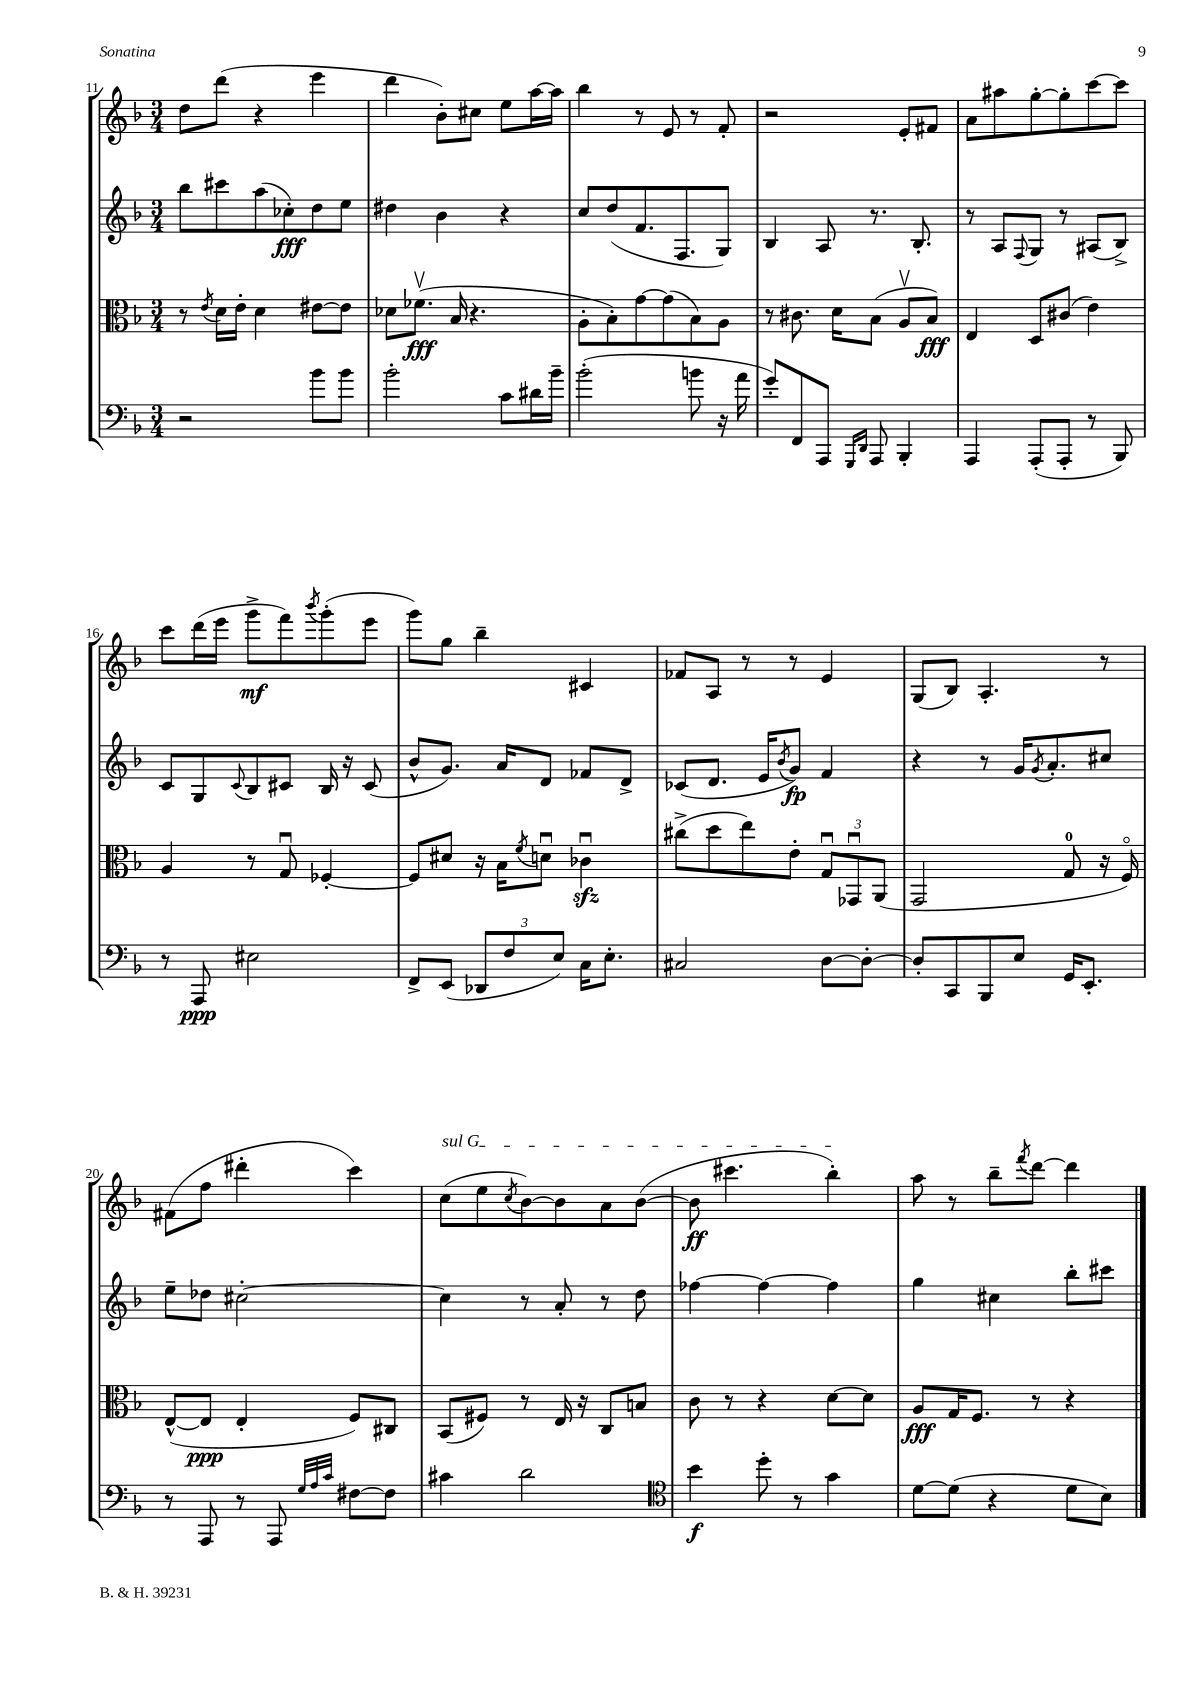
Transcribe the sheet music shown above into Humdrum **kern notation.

**kern	**dynam	**kern	**dynam	**kern	**dynam	**kern	**dynam
*part4	*part4	*part3	*part3	*part2	*part2	*part1	*part1
*staff4	*staff4	*staff3	*staff3	*staff2	*staff2	*staff1	*staff1
*clefF4	*	*clefC3	*	*clefG2	*	*clefG2	*
*k[b-]	*	*k[b-]	*	*k[b-]	*	*k[b-]	*
*M3/4	*	*M3/4	*	*M3/4	*	*M3/4	*
=11	=11	=11	=11	=11	=11	=11	=11
2r	.	8r	.	8bb-\L	.	8dd\L	.
.	.	8qe/	.	.	.	.	.
.	.	16d\LL	.	8ccc#X\	.	(8ddd\J	.
.	.	16e'\JJ	.	.	.	.	.
.	.	4d\	.	(8aa\	.	4r	.
.	.	.	.	8cc-X'\)	fff	.	.
8b-\L	.	[8e#X\L	.	8dd\	.	4eee\	.
8b-\J	.	8e#\J]	.	8ee\J	.	.	.
=12	=12	=12	=12	=12	=12	=12	=12
2b-'\	.	8d-X\L	.	4dd#X\	.	4ddd\	.
.	.	(8.f-Xv\J	fff	.	.	.	.
.	.	.	.	4b-\	.	8b-'\L)	.
.	.	16B-/	.	.	.	.	.
.	.	4.r	.	.	.	8cc#X\J	.
8c\L	.	.	.	4r	.	8ee\L	.
16d#X\L	.	.	.	.	.	[16aa\L	.
16b-~\JJ	.	.	.	.	.	16aa\JJ]	.
=13	=13	=13	=13	=13	=13	=13	=13
(2b-'\	.	8A'\L	.	8cc/L	.	4bb-\	.
.	.	8B-'\)	.	(8dd/	.	.	.
.	.	[8g\	.	8.f/	.	8r	.
.	.	(8g\]	.	.	.	8e/	.
.	.	.	.	8.F/	.	.	.
8bn\	.	8B-\)	.	.	.	8r	.
16r	.	8A\J	.	8G/J)	.	8f'/	.
16a\	.	.	.	.	.	.	.
=14	=14	=14	=14	=14	=14	=14	=14
8g'/L)	.	8r	.	4B-/	.	2r	.
8FF/	.	8.c#X\	.	.	.	.	.
8AAA/J	.	.	.	8A/	.	.	.
.	.	16d\KL	.	.	.	.	.
16qqGGG/LL	.	.	.	.	.	.	.
16qqDD/JJ	.	.	.	.	.	.	.
8AAA/	.	(8B-\J	.	8.r	.	.	.
4BBB-'/	.	8Av/L	.	.	.	8e'/L	.
.	.	.	.	8.B-'/	.	.	.
.	.	8B-/J)	fff	.	.	8f#X/J	.
=15	=15	=15	=15	=15	=15	=15	=15
4AAA/	.	4E/	.	8r	.	8a\L	.
.	.	.	.	8A/L	.	8aa#X\	.
.	.	.	.	8qqF/	.	.	.
(8AAA'/L	.	8D/L	.	8G/J	.	[8gg'\	.
8AAA'/J	.	(8c#X/J	.	8r	.	8gg'\]	.
8r	.	4e\)	.	(8A#X/L	.	[8ccc\	.
8BBB-/)	.	.	.	8B-^/J)	.	8ccc\J]	.
!!LO:LB:g=z
=16	=16	=16	=16	=16	=16	=16	=16
8r	.	4A/	.	8c/L	.	8ccc\L	.
8AAA/	ppp	.	.	8G/	.	(16ddd\L	.
.	.	.	.	.	.	16eee\JJ	.
.	.	.	.	8qqc/	.	.	.
2E#X\	.	8r	.	8B-/	.	8ggg^\L	mf
.	.	8Gu/	.	8c#X/J	.	8fff\)	.
.	.	.	.	.	.	8qbbb-/	.
.	.	[4F-X'/	.	16B-/	.	(8ggg'\	.
.	.	.	.	16r	.	.	.
.	.	.	.	(8c#/	.	8eee\J	.
=17	=17	=17	=17	=17	=17	=17	=17
8FF^/L	.	8F-/L]	.	8b-^^/L	.	8ggg\L)	.
(8EE/J	.	8d#X/J	.	8.g/J)	.	8gg\J	.
12DD-X/L	.	16r	.	.	.	4bb-~\	.
.	.	16B-\KL	.	16a/KL	.	.	.
12F/	.	.	.	.	.	.	.
.	.	8qf/	.	.	.	.	.
.	.	8dnu\J	.	8d/J	.	.	.
12E/J)	.	.	.	.	.	.	.
16C\KL	.	4c-Xzzu\	.	8f-X/L	.	4c#X/	.
8.E'\J	.	.	.	.	.	.	.
.	.	.	.	8d^/J	.	.	.
=18	=18	=18	=18	=18	=18	=18	=18
2C#X/	.	(8cc#X^\L	.	(8c-X/L	.	8f-X/L	.
.	.	8dd\	.	8.d/J	.	8A/J	.
.	.	8ee\)	.	.	.	8r	.
.	.	.	.	16e/KL	.	.	.
.	.	.	.	8qb-/	.	.	.
.	.	8e'\J	.	8g/J)	fp	8r	.
[8D\L	.	12Gu/L	.	4f/	.	4e/	.
.	.	12GG-Xu/	.	.	.	.	.
8D'\J_	.	.	.	.	.	.	.
.	.	(12AA/J	.	.	.	.	.
=19	=19	=19	=19	=19	=19	=19	=19
8D'/L]	.	2GG/	.	4r	.	(8G/L	.
8CC/	.	.	.	.	.	8B-/J)	.
8BBB-/	.	.	.	8r	.	4.A'/	.
8E/J	.	.	.	16g/KL	.	.	.
.	.	.	.	8qg/	.	.	.
.	.	.	.	8.a'/	.	.	.
16GG/KL	.	8G/	.	.	.	.	.
8.EE'/J	.	.	.	.	.	.	.
.	.	16r	.	8cc#X/J	.	8r	.
.	.	16F/)	.	.	.	.	.
!!LO:LB:g=z
=20	=20	=20	=20	=20	=20	=20	=20
8r	.	([8E^^/L	.	8ee~\L	.	(8f#X\L	.
8AAA/	.	8E/J]	ppp	8dd-X\J	.	8ff\J	.
8r	.	4E'/	.	[2cc#X'\	.	4ddd#X'\	.
8AAA/	.	.	.	.	.	.	.
32qqG/LLL	.	.	.	.	.	.	.
32qqA/	.	.	.	.	.	.	.
32qqc/JJJ	.	.	.	.	.	.	.
[8F#X\L	.	8F/L)	.	.	.	4ccc\)	.
8F#\J]	.	8C#X/J	.	.	.	.	.
=21	=21	=21	=21	=21	=21	=21	=21
!	!	!	!	!	!	!LO:TX:a:i:t=sul G	!
4c#X\	.	(8BB-/L	.	4cc#\]	.	(8cc\L	.
.	.	8F#X/J)	.	.	.	8ee\	.
.	.	.	.	.	.	8qcc/	.
2d\	.	8r	.	8r	.	[8b-\)	.
.	.	16E/	.	8a'/	.	8b-\]	.
.	.	16r	.	.	.	.	.
.	.	8C/L	.	8r	.	8a\	.
.	.	8Bn/J	.	8dd\	.	([8b-\J	.
=22	=22	=22	=22	=22	=22	=22	=22
*clefC4	*	*	*	*	*	*	*
4b-\	f	8c\	.	[4ff-X\	.	8b-\]	ff
.	.	8r	.	.	.	4.ccc#X\	.
8dd'\	.	4r	.	4ff-\_	.	.	.
8r	.	.	.	.	.	.	.
4g\	.	[8d\L	.	4ff-\]	.	4bb-'\)	.
.	.	8d\J]	.	.	.	.	.
=23	=23	=23	=23	=23	=23	=23	=23
[8d\L	.	8A/L	fff	4gg\	.	8aa\	.
(8d\J]	.	16G/K	.	.	.	8r	.
.	.	8.F/J	.	.	.	.	.
4r	.	.	.	4cc#X\	.	8bb-~\L	.
.	.	.	.	.	.	8qfff/	.
.	.	8r	.	.	.	[8ddd\J	.
8d\L	.	4r	.	8bb-'\L	.	4ddd\]	.
8B-\J)	.	.	.	8ccc#X\J	.	.	.
==	==	==	==	==	==	==	==
*-	*-	*-	*-	*-	*-	*-	*-
